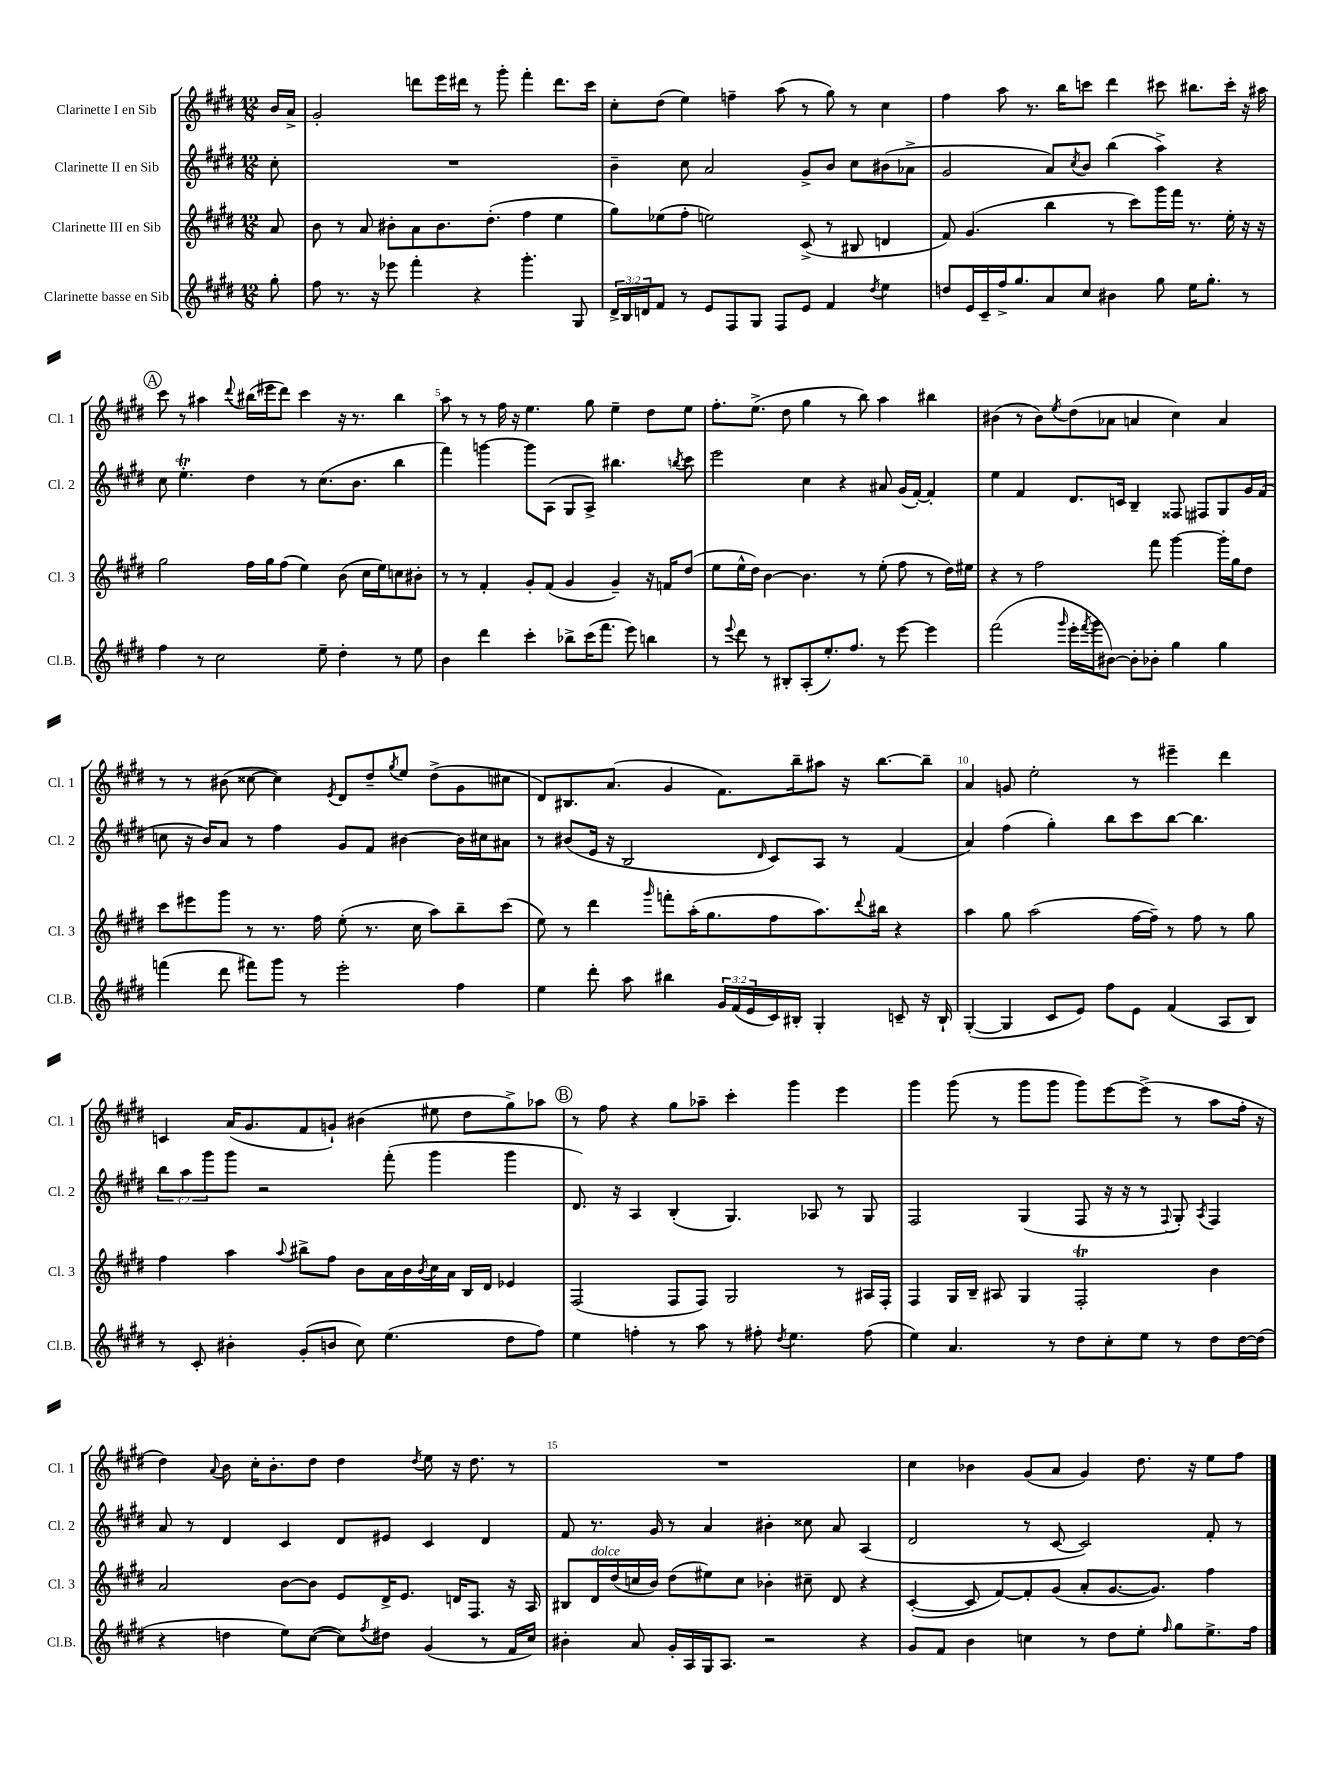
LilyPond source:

<<
\new StaffGroup <<
\new Staff = "s0" \with { instrumentName = "Clarinette I en Sib" shortInstrumentName = "Cl. 1" } {
    \clef treble \key e \major \numericTimeSignature \time 12/8 \partial 8
    b'16 a'16-> |
    gis'2-. d'''8 e'''16 dis'''16 r8 gis'''8-. fis'''4-. dis'''8. cis'''16 |
    cis''8-. dis''8( e''4) f''4-- a''8( r8 gis''8) r8 cis''4 |
    fis''4 a''8 r8. b''16 c'''8 dis'''4 cis'''8 bis''8. cis'''16-. r16 ais''16 |
    \mark \markup { \circle "A" } cis'''8 r8 ais''4 \appoggiatura { dis'''8 } bis''16( eis'''16 dis'''8) cis'''4 r16 r8. bis''4 |
    a''8 r8 r8 fis''16 r16 e''4. gis''8 e''4-- dis''8 e''8 |
    fis''8.-. e''8.->( dis''8 gis''4 r8 b''8) a''4 bis''4 |
    bis'4( r8 bis'8) \acciaccatura { e''8 } dis''8( aes'8 a'4 cis''4) a'4 |
    r8 r8 bis'8( cisis''8~ cisis''4) \acciaccatura { e'8 } dis'8 dis''8-- \acciaccatura { gis''8 } e''8 dis''8->( gis'8 cis''8 |
    dis'8) bis8. a'8.( gis'4 fis'8.) b''16-- ais''8 r16 b''8.~ b''8-- |
    a'4 g'8 e''2-. r8 eis'''4-- dis'''4 |
    c'4 a'16( gis'8. fis'8 g'8-!) bis'4( eis''8 dis''8 gis''8->) aes''8 |
    \mark \markup { \circle "B" } r8 fis''8 r4 gis''8 aes''8-- cis'''4-. gis'''4 e'''4 |
    gis'''4 gis'''8( r8 gis'''8 gis'''8 gis'''8) e'''8~ e'''8->( r8 a''8 fis''16-. r16 |
    dis''4) \appoggiatura { a'8 } b'8 cis''16-. b'8.-. dis''8 dis''4 \acciaccatura { dis''8 } e''8 r16 dis''8. r8 |
    R1. |
    cis''4 bes'4 gis'8( a'8 gis'4) dis''8. r16 e''8 fis''8 \bar "|." |
}
\new Staff = "s1" \with { instrumentName = "Clarinette II en Sib" shortInstrumentName = "Cl. 2" } {
    \clef treble \key e \major \numericTimeSignature \time 12/8 \override Staff.TupletNumber.text = #tuplet-number::calc-fraction-text \partial 8
    cis''8-. |
    R1. |
    b'4-- cis''8 a'2 gis'8-> b'8 cis''8 bis'8( aes'8-> |
    gis'2 a'8) \acciaccatura { cis''8 } b'8 b''4( a''4->) r4 |
    \mark \markup { \circle "A" } cis''8 e''4.-.\trill dis''4 r8 cis''8.( b'8. b''4 |
    fis'''4) g'''4~ g'''8 a8( gis8 a8->) bis''4. \acciaccatura { b''8 } cis'''8 |
    e'''2 cis''4 r4 ais'8 gis'16( fis'16~-.) fis'4-. |
    e''4 fis'4 dis'8. c'16 b4-- fisis8 fis8 gis8 gis'16 fis'16( |
    c''8 r16 b'16) a'8 r8 fis''4 gis'8 fis'8 bis'4~ bis'16 cis''16 ais'8 |
    r8 bis'8( e'16 r16 b2 \grace { dis'16 } cis'8) a8 r8 fis'4( |
    a'4) fis''4( gis''4-.) b''8 cis'''8 b''8~ b''4. |
    \tuplet 3/2 { b''8 a''8 gis'''8 } gis'''8 r2 fis'''8-.( gis'''4 gis'''4 |
    \mark \markup { \circle "B" } dis'8.) r16 a4 b4-.( gis4.) aes8 r8 gis8 |
    fis2 gis4( fis8 r16 r16 r8 \appoggiatura { fis8 } gis8-.) \acciaccatura { a8 } fis4 |
    a'8 r8 dis'4 cis'4 dis'8 eis'8 cis'4 dis'4 |
    fis'8 r8. gis'16 r8 a'4 bis'4-. cisis''8 a'8 a4( |
    dis'2 r8 cis'8~ cis'2) fis'8-. r8 \bar "|." |
}
\new Staff = "s2" \with { instrumentName = "Clarinette III en Sib" shortInstrumentName = "Cl. 3" } {
    \clef treble \key e \major \numericTimeSignature \time 12/8 \partial 8
    a'8 |
    b'8 r8 a'8 bis'8-. a'8 bis'8. dis''8.-.( fis''4 e''4 |
    gis''8) ees''8( fis''8-. e''2) cis'8->( r8 bis8 d'4 |
    fis'8) gis'4.( b''4 r8 cis'''8) gis'''16 fis'''16 r8. e''16-. r16 r16 |
    \mark \markup { \circle "A" } gis''2 fis''16 gis''16 fis''8( e''4) b'8( cis''16 e''16) c''8 bis'8-. |
    r8 r8 fis'4-. gis'8-. fis'8( gis'4 gis'4--) r16 f'16 dis''8( |
    e''8 e''16-^ dis''16) b'4~ b'4. r8 e''8-.( fis''8 r8 dis''16) eis''16 |
    r4 r8 fis''2 fis'''8 gis'''4~ gis'''16-. gis''16 dis''8 |
    cis'''8 eis'''8 gis'''8 r8 r8. fis''16 e''8-.( r8. cis''16 a''8) b''8-- cis'''8( |
    e''8) r8 dis'''4 \grace { gis'''16 } f'''8-. a''16-.( gis''8. fis''8 a''8.) \appoggiatura { dis'''8 } bis''16 r4 |
    a''4 gis''8 a''2( fis''16~ fis''16--) r8 fis''8 r8 gis''8 |
    fis''4 a''4 \appoggiatura { a''8 } bis''8-> fis''8 b'8 a'16 b'16 \acciaccatura { b'8 } cis''16 a'16 b16 dis'16 ees'4 |
    \mark \markup { \circle "B" } fis2( fis8 fis8) gis2 r8 ais16 fis16-. |
    fis4 gis16 b16-- ais8 gis4 fis2-.\trill b'4 |
    a'2 b'8~ b'8 e'8 dis'16-> e'8. d'16 fis8. r16 a16 |
    bis8 dis'16^\markup { \italic "dolce" } dis''16( c''16 b'16) dis''8( eis''8) c''8 bes'4-. cis''8-- dis'8 r4 |
    cis'4~-.( cis'8 fis'8~) fis'8-. gis'8( a'8-. gis'8.~ gis'8.) fis''4 \bar "|." |
}
\new Staff = "s3" \with { instrumentName = "Clarinette basse en Sib" shortInstrumentName = "Cl.B." } {
    \clef treble \key e \major \numericTimeSignature \time 12/8 \override Staff.TupletNumber.text = #tuplet-number::calc-fraction-text \partial 8
    gis''8-. |
    fis''8 r8. r16 ees'''8 fis'''4-. r4 gis'''4.-. gis8 |
    \tuplet 3/2 { dis'16-> b16 d'16 } fis'8 r8 e'8 fis8 gis8 fis8 e'8 fis'4 \acciaccatura { dis''8 } e''4 |
    d''8 e'16 cis'16-- fis''16-> gis''8. a'8 cis''8 bis'4 gis''8 e''16 gis''8.-. r8 |
    \mark \markup { \circle "A" } fis''4 r8 cis''2 e''8-- dis''4-. r8 e''8 |
    b'4 dis'''4 cis'''4-. bes''8-> cis'''16( fis'''8. e'''8) b''4 |
    r8 \appoggiatura { e'''8 } dis'''8 r8 bis8-. a8-.( e''8.-.) fis''8. r8 e'''8~ e'''4 |
    fis'''2( \grace { gis'''16 } e'''16-. \acciaccatura { fis'''8 } gis'''16 bis'8~) bis'8-. bes'8-. gis''4 gis''4 |
    f'''4( dis'''8 fis'''8) gis'''8 r8 e'''2-. fis''4 |
    e''4 dis'''8-. a''8 bis''4 \tuplet 3/2 { gis'16 fis'16( e'16 } cis'16) bis16-. gis4-. c'8-- r16 bis16-! |
    gis4~-.( gis4 cis'8 e'8) fis''8 e'8 fis'4( a8 b8) |
    r8 cis'8-. bis'4-. gis'8-.( b'8 cis''8) e''4.( dis''8 fis''8) |
    \mark \markup { \circle "B" } e''4 f''4-. r8 a''8 r8 fis''8-. \acciaccatura { dis''8 } e''4. fis''8( |
    e''4) a'4. r8 dis''8 cis''8-. e''8 r8 dis''8 dis''16~ dis''16( |
    r4 d''4 e''8) cis''8~( cis''8) \acciaccatura { fis''8 } dis''8 gis'4( r8 fis'16 cis''16) |
    bis'4-. a'8 gis'16-. a16 gis16 a8. r2 r4 |
    gis'8 fis'8 b'4 c''4 r8 dis''8 e''8-. \grace { fis''16 } gis''8 e''8.-> fis''16 \bar "|." |
}
>>
>>
\layout { \context { \Score \override BarNumber.break-visibility = ##(#f #t #t) barNumberVisibility = #(every-nth-bar-number-visible 5) } }
